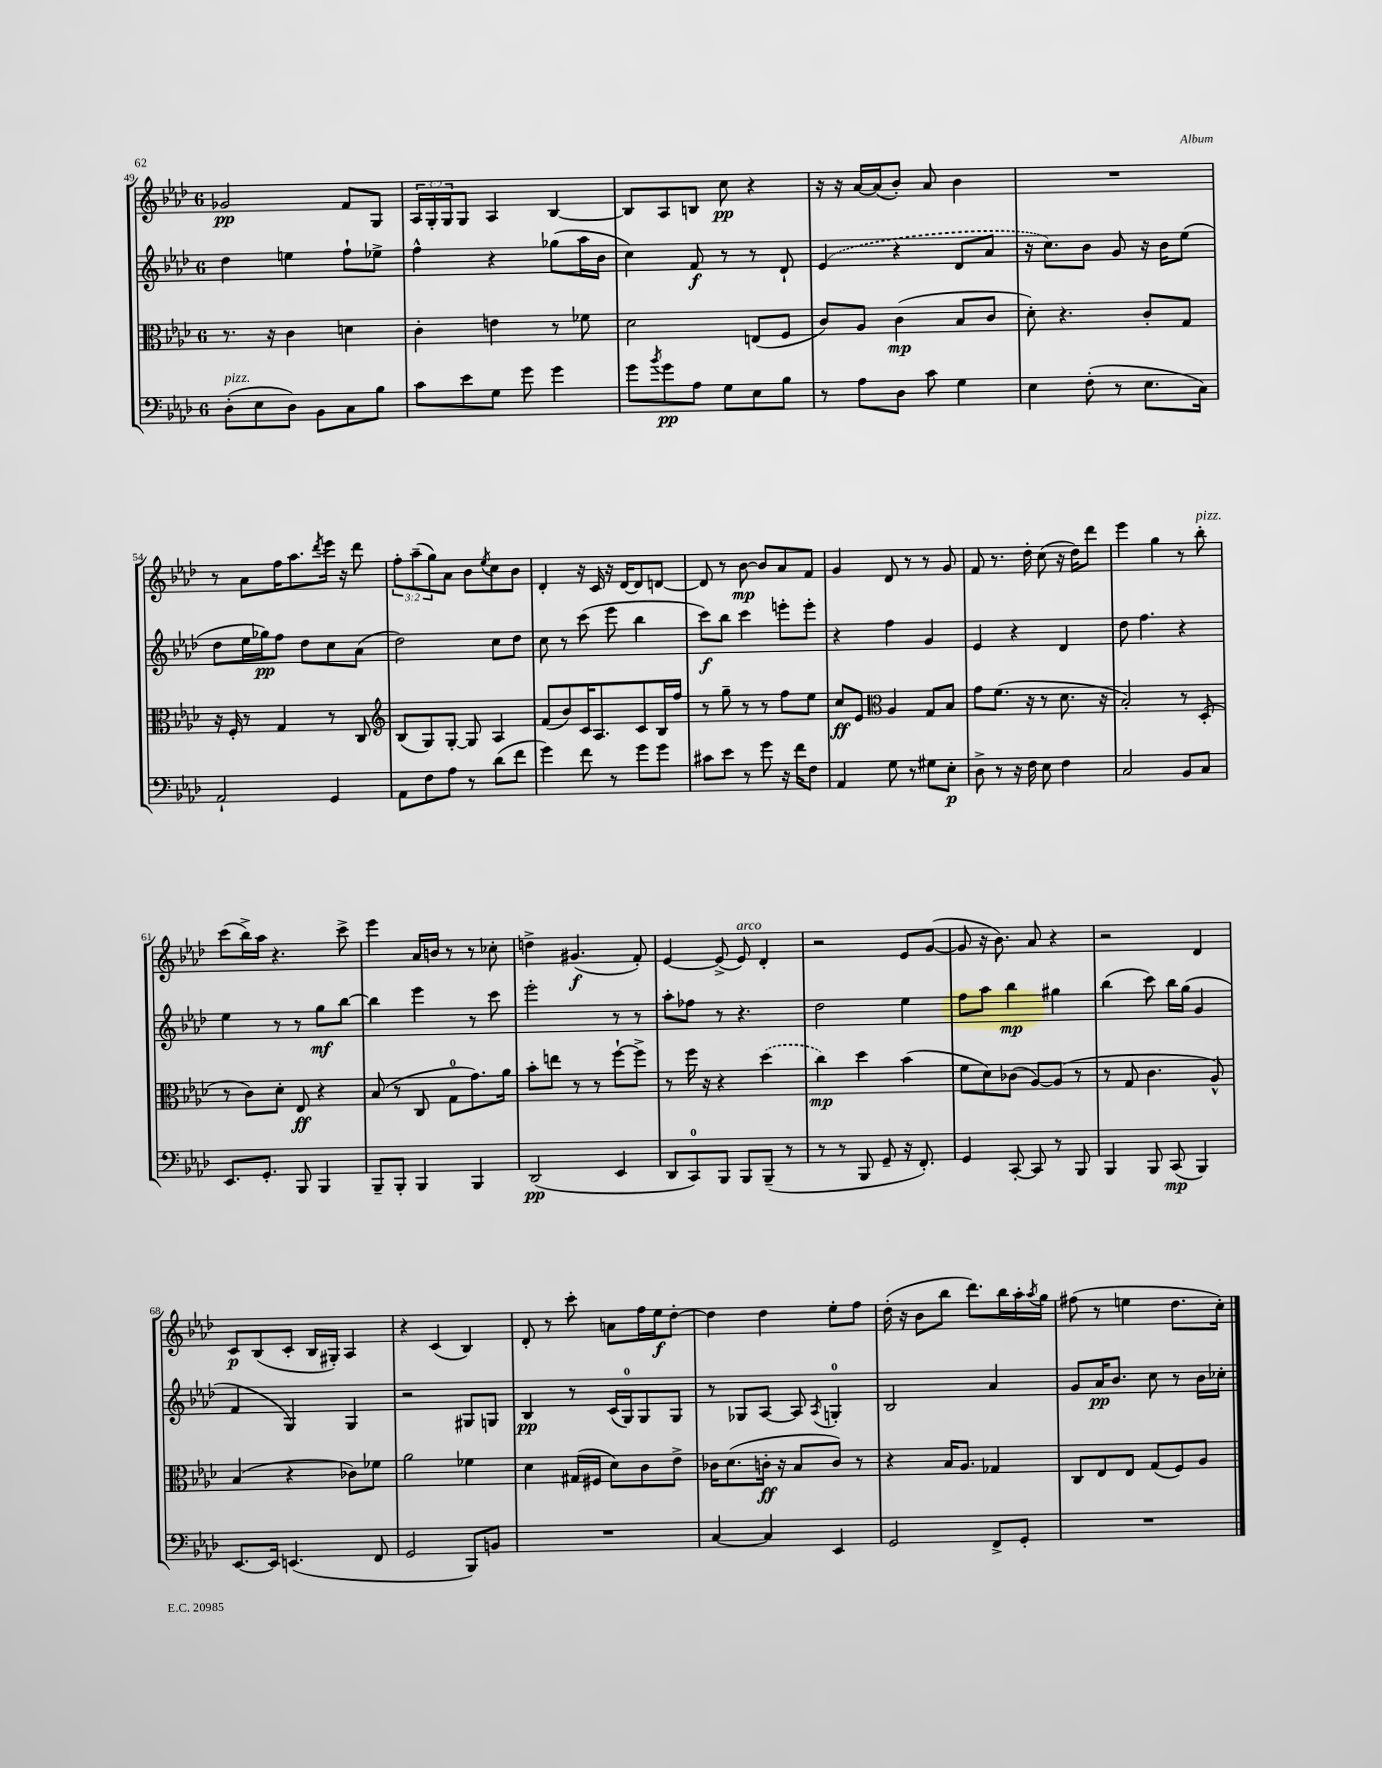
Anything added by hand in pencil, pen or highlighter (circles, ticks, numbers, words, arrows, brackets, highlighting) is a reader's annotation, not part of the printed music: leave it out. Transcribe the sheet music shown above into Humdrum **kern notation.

**kern	**dynam	**kern	**dynam	**kern	**dynam	**kern	**dynam
*part4	*part4	*part3	*part3	*part2	*part2	*part1	*part1
*staff4	*staff4	*staff3	*staff3	*staff2	*staff2	*staff1	*staff1
*clefF4	*	*clefC3	*	*clefG2	*	*clefG2	*
*k[b-e-a-d-]	*	*k[b-e-a-d-]	*	*k[b-e-a-d-]	*	*k[b-e-a-d-]	*
*M6/8	*	*M6/8	*	*M6/8	*	*M6/8	*
=49	=49	=49	=49	=49	=49	=49	=49
!LO:TX:a:i:t=pizz.	!	!	!	!	!	!	!
(8D-'\L	.	8.r	.	4dd-\	.	2g-X/	pp
8E-\	.	.	.	.	.	.	.
.	.	16r	.	.	.	.	.
8D-\J)	.	4c\	.	4een\	.	.	.
8BB-\L	.	.	.	.	.	.	.
8C\	.	4dn\	.	8ff`\L	.	8f/L	.
8B-\J	.	.	.	8ee-X^\J	.	8G/J	.
=50	=50	=50	=50	=50	=50	=50	=50
8c\L	.	4c'\	.	4ff^^\	.	24A-/LL	.
.	.	.	.	.	.	24G'/	.
.	.	.	.	.	.	24G/J	.
8e-\	.	.	.	.	.	8G/J	.
8G\J	.	4en\	.	4r	.	4A-/	.
8g\	.	.	.	.	.	.	.
4g\	.	8r	.	(8gg-X\L	.	[4B-/	.
.	.	8f-X\	.	16aa-\L	.	.	.
.	.	.	.	16b-\JJ	.	.	.
=51	=51	=51	=51	=51	=51	=51	=51
8g\L	.	2d-\	.	4cc\)	.	8B-/L]	.
8qb-/	.	.	.	.	.	.	.
8g\	pp	.	.	.	.	8A-/	.
8A-\J	.	.	.	8f/	f	8Bn/J	.
8G\L	.	.	.	8r	.	8cc\	pp
8E-\	.	(8En/L	.	8r	.	4r	.
8B-\J	.	8F/J	.	8d-`/	.	.	.
=52	=52	=52	=52	=52	=52	=52	=52
8r	.	8c/L)	.	(4e-/	.	16r	.
.	.	.	.	.	.	16r	.
8A-\L	.	8A-/J	.	.	.	[16a-/LL	.
.	.	.	.	.	.	(16a-/J]	.
8D-\J	.	(4c\	mp	4r	.	8b-'/J)	.
8c\	.	.	.	.	.	8a-/	.
4G\	.	8B-/L	.	8d-/L	.	4b-\	.
.	.	8c/J	.	8a-/J	.	.	.
=53	=53	=53	=53	=53	=53	=53	=53
4E-\	.	8d-'\)	.	16r	.	2.r	.
.	.	.	.	8.cc\L)	.	.	.
.	.	4.r	.	.	.	.	.
(8F'\	.	.	.	8b-\J	.	.	.
8r	.	.	.	8g/	.	.	.
8.E-\L	.	8c'/L	.	16r	.	.	.
.	.	.	.	16b-\KL	.	.	.
.	.	8G/J	.	(8ee-\J	.	.	.
16C\Jk)	.	.	.	.	.	.	.
!!LO:LB:g=z
=54	=54	=54	=54	=54	=54	=54	=54
2AA-`/	.	16r	.	8dd-\L	.	8r	.
.	.	16F'/	.	.	.	.	.
.	.	8r	.	16ee-\L	.	8a-\L	.
.	.	.	.	16gg-X\J)	pp	.	.
.	.	4G/	.	8ff\J	.	16ff\K	.
.	.	.	.	.	.	8.aa-\	.
.	.	.	.	8dd-\L	.	.	.
.	.	.	.	.	.	8qddd-/	.
4GG/	.	8r	.	8cc\	.	16eee-\Jk	.
.	.	.	.	.	.	16r	.
.	.	8C/	.	(8a-\J	.	8ddd-\	.
=55	=55	=55	=55	=55	=55	=55	=55
*	*	*clefG2	*	*	*	*	*
8AA-\L	.	(8B-/L	.	2dd-\)	.	12ff'\L	.
.	.	.	.	.	.	(12aa-~\	.
8F\	.	8G/)	.	.	.	.	.
.	.	.	.	.	.	12gg\)	.
8A-\J	.	[8G'/J	.	.	.	8a-\J	.
8r	.	8G/]	.	.	.	8b-\L	.
.	.	.	.	.	.	8qee-/	.
(8d-\L	.	4A-/	.	8cc\L	.	8cc\	.
8f\J	.	.	.	8dd-\J	.	8b-\J	.
=56	=56	=56	=56	=56	=56	=56	=56
4g\)	.	(8f/L	.	8cc\	.	4d-'/	.
.	.	8b-/)	.	8r	.	.	.
8f\	.	16c/K	.	(8ccc\	.	16r	.
.	.	8.A-/	.	.	.	16c/	.
8r	.	.	.	8eee-\	.	16r	.
.	.	.	.	.	.	[16d-/KL	.
8g\L	.	8c/	.	4bb-\	.	8d-/]	.
8g\J	.	16B-/L	.	.	.	[8dn/J	.
.	.	16ff/JJ	.	.	.	.	.
=57	=57	=57	=57	=57	=57	=57	=57
8c#X\L	.	8r	.	8ccc\L)	f	8d/]	.
8e-\J	.	8gg~\	.	8bb-\J	.	8r	.
8r	.	8r	.	4ccc\	.	[8b-\	mp
8g\	.	8r	.	.	.	8b-/L]	.
16r	.	8ff\L	.	8eeen'\L	.	8a-/	.
16f\KL	.	.	.	.	.	.	.
8F\J	.	8ee-\J	.	8eee'\J	.	8f/J	.
=58	=58	=58	=58	=58	=58	=58	=58
4AA-/	.	8cc/L	ff	4r	.	4g/	.
.	.	8e-/J	.	.	.	.	.
*	*	*clefC3	*	*	*	*	*
8G\	.	4A-/	.	4ff\	.	8d-/	.
8r	.	.	.	.	.	8r	.
8G#X\L	.	8G/L	.	4g/	.	8r	.
8E-'\J	p	8B-/J	.	.	.	8g/	.
=59	=59	=59	=59	=59	=59	=59	=59
8D-^\	.	8g\L	.	4e-/	.	8f/	.
8r	.	(8.f\J	.	.	.	8.r	.
16r	.	.	.	4r	.	.	.
16F\	.	16r	.	.	.	16dd-'\	.
8E-\	.	8r	.	.	.	(8cc\	.
4F\	.	8.d-\	.	4d-/	.	16r	.
.	.	.	.	.	.	16dd-\KL)	.
.	.	.	.	.	.	8ddd-\J	.
.	.	16r	.	.	.	.	.
=60	=60	=60	=60	=60	=60	=60	=60
2C/	.	2B-'/)	.	8dd-\	.	4eee-\	.
.	.	.	.	4.ff\	.	.	.
.	.	.	.	.	.	4gg\	.
8BB-/L	.	8r	.	4r	.	8r	.
!	!	!	!	!	!	!LO:TX:a:i:t=pizz.	!
8C/J	.	(8D-'/	.	.	.	8bb-'\	.
!!LO:LB:g=z
=61	=61	=61	=61	=61	=61	=61	=61
8.EE-/L	.	8r	.	4ee-\	.	(8ccc\L	.
.	.	8c\L)	.	.	.	16bb-^\L)	.
8.GG'/J	.	.	.	.	.	16aa-\JJ	.
.	.	8d-'\J	.	8r	.	4.r	.
8BBB-/	.	8E-/	ff	8r	.	.	.
4BBB-/	.	4r	.	8gg\L	mf	.	.
.	.	.	.	[8bb-\J	.	8ccc^\	.
=62	=62	=62	=62	=62	=62	=62	=62
8BBB-~/L	.	(8B-/	.	4bb-\]	.	4eee-\	.
8BBB-'/J	.	8r	.	.	.	.	.
4BBB-/	.	8C/	.	4eee-\	.	16a-/LL	.
.	.	.	.	.	.	16bn/JJ	.
.	.	8G\L	.	.	.	8r	.
4BBB-/	.	8.g\)	.	8r	.	8r	.
.	.	.	.	8ccc\	.	8cc-X'\	.
.	.	16a-\Jk	.	.	.	.	.
=63	=63	=63	=63	=63	=63	=63	=63
(2DD-/	pp	8b-'\L	.	2eee-'\	.	4ddn^\	.
.	.	8een\J	.	.	.	.	.
.	.	8r	.	.	.	(4.g#X/	f
.	.	8r	.	.	.	.	.
4EE-/	.	[8ff`\L	.	8r	.	.	.
.	.	8ff^\J]	.	8r	.	8f'/)	.
=64	=64	=64	=64	=64	=64	=64	=64
8DD-/L	.	8r	.	8aa-'\L	.	[4e-/	.
8CC/)	.	16ff\	.	8ff-X\J	.	.	.
.	.	16r	.	.	.	.	.
8BBB-/J	.	4r	.	8r	.	(8e-^/]	.
!	!	!	!	!	!	!LO:TX:a:i:t=arco	!
8BBB-/L	.	.	.	4.r	.	8e-/)	.
(8BBB-~/J	.	(4dd-\	.	.	.	4d-'/	.
8r	.	.	.	.	.	.	.
=65	=65	=65	=65	=65	=65	=65	=65
8r	.	4cc\)	mp	2dd-\	.	2r	.
8r	.	.	.	.	.	.	.
8BBB-/	.	4dd-\	.	.	.	.	.
8GG~/	.	.	.	.	.	.	.
16r	.	(4b-\	.	4ee-\	.	8e-/L	.
8.FF'/)	.	.	.	.	.	.	.
.	.	.	.	.	.	([8g/J	.
=66	=66	=66	=66	=66	=66	=66	=66
4GG/	.	8f\L	.	8ff\L	.	8g/]	.
.	.	8d-\)	.	8aa-\J	.	16r	.
.	.	.	.	.	.	8.b-\)	.
[8CC'/	.	(8c-X\J	.	4bb-\	mp	.	.
8CC/]	.	[8A-/L)	.	.	.	8a-/	.
8r	.	(8A-/J]	.	4gg#X\	.	4r	.
8BBB-/	.	8r	.	.	.	.	.
=67	=67	=67	=67	=67	=67	=67	=67
4BBB-/	.	8r	.	(4bb-\	.	2r	.
.	.	8G/	.	.	.	.	.
8BBB-/	.	4.c\	.	8ccc\)	.	.	.
(8CC/	mp	.	.	16bb-\LL	.	.	.
.	.	.	.	(16gg\JJ	.	.	.
4BBB-/)	.	.	.	4g/	.	4d-/	.
.	.	8A-^^/)	.	.	.	.	.
!!LO:LB:g=z
=68	=68	=68	=68	=68	=68	=68	=68
[8.EE-/L	.	(4B-/	.	4f/	.	8c/L	p
.	.	.	.	.	.	(8B-/	.
16EE-/Jk]	.	.	.	.	.	.	.
(4.EEn/	.	4r	.	4G/)	.	8c'/J	.
.	.	.	.	.	.	16B-/LL	.
.	.	.	.	.	.	16G#X'/JJ)	.
.	.	8c-X\L)	.	4G/	.	4A-/	.
8FF/	.	8f-X\J	.	.	.	.	.
=69	=69	=69	=69	=69	=69	=69	=69
2GG/	.	2a-\	.	2r	.	4r	.
.	.	.	.	.	.	(4c/	.
8BBB-/L)	.	4f-X\	.	8G#X/L	.	4B-/)	.
8BBn/J	.	.	.	8Gn/J	.	.	.
=70	=70	=70	=70	=70	=70	=70	=70
2.r	.	4d-\	.	4B-/	pp	8d-'/	.
.	.	.	.	.	.	8r	.
.	.	(16G#X/LL	.	8r	.	8ccc'\	.
.	.	16F#X/JJ	.	.	.	.	.
.	.	8d-\L)	.	(16c/LL	.	8an\L	.
.	.	.	.	16G/J)	.	.	.
.	.	8c\	.	8G/	.	16ff\L	.
.	.	.	.	.	.	16ee-\J	f
.	.	8e-^\J	.	8G/J	.	[8dd-'\J	.
=71	=71	=71	=71	=71	=71	=71	=71
[4C/	.	16c-X\KL	.	8r	.	4dd-\]	.
.	.	(8.d-\	.	.	.	.	.
.	.	.	.	8G-X/L	.	.	.
4C/]	.	16cn'\Jk	ff	[8A-/J	.	4dd-\	.
.	.	16r	.	.	.	.	.
.	.	8B-/L	.	8A-/]	.	.	.
.	.	.	.	8qA-/	.	.	.
4EE-/	.	8c/J)	.	4Gn'/	.	8ee-'\L	.
.	.	8r	.	.	.	8ff\J	.
=72	=72	=72	=72	=72	=72	=72	=72
2GG/	.	4r	.	2B-/	.	(16dd-'\	.
.	.	.	.	.	.	16r	.
.	.	.	.	.	.	8b-\L	.
.	.	16B-/KL	.	.	.	8bb-\J	.
.	.	8.A-/J	.	.	.	.	.
.	.	.	.	.	.	8.ddd-\L)	.
8FF^/L	.	4G-X/	.	4a-/	.	.	.
.	.	.	.	.	.	16bb-\L	.
8GG'/J	.	.	.	.	.	16aa-'\	.
.	.	.	.	.	.	8qaa-/	.
.	.	.	.	.	.	16gg\JJ	.
=73	=73	=73	=73	=73	=73	=73	=73
2.r	.	8C/L	.	8g/L	.	(8ff#X\	.
.	.	8E-/	.	16a-/K	pp	8r	.
.	.	.	.	8.b-/J	.	.	.
.	.	8E-/J	.	.	.	4een\	.
.	.	(8G/L	.	8cc\	.	.	.
.	.	8F/)	.	8r	.	8.dd-\L	.
.	.	8A-/J	.	16b-\LL	.	.	.
.	.	.	.	16cc-X'\JJ	.	16cc'\Jk)	.
==	==	==	==	==	==	==	==
*-	*-	*-	*-	*-	*-	*-	*-
